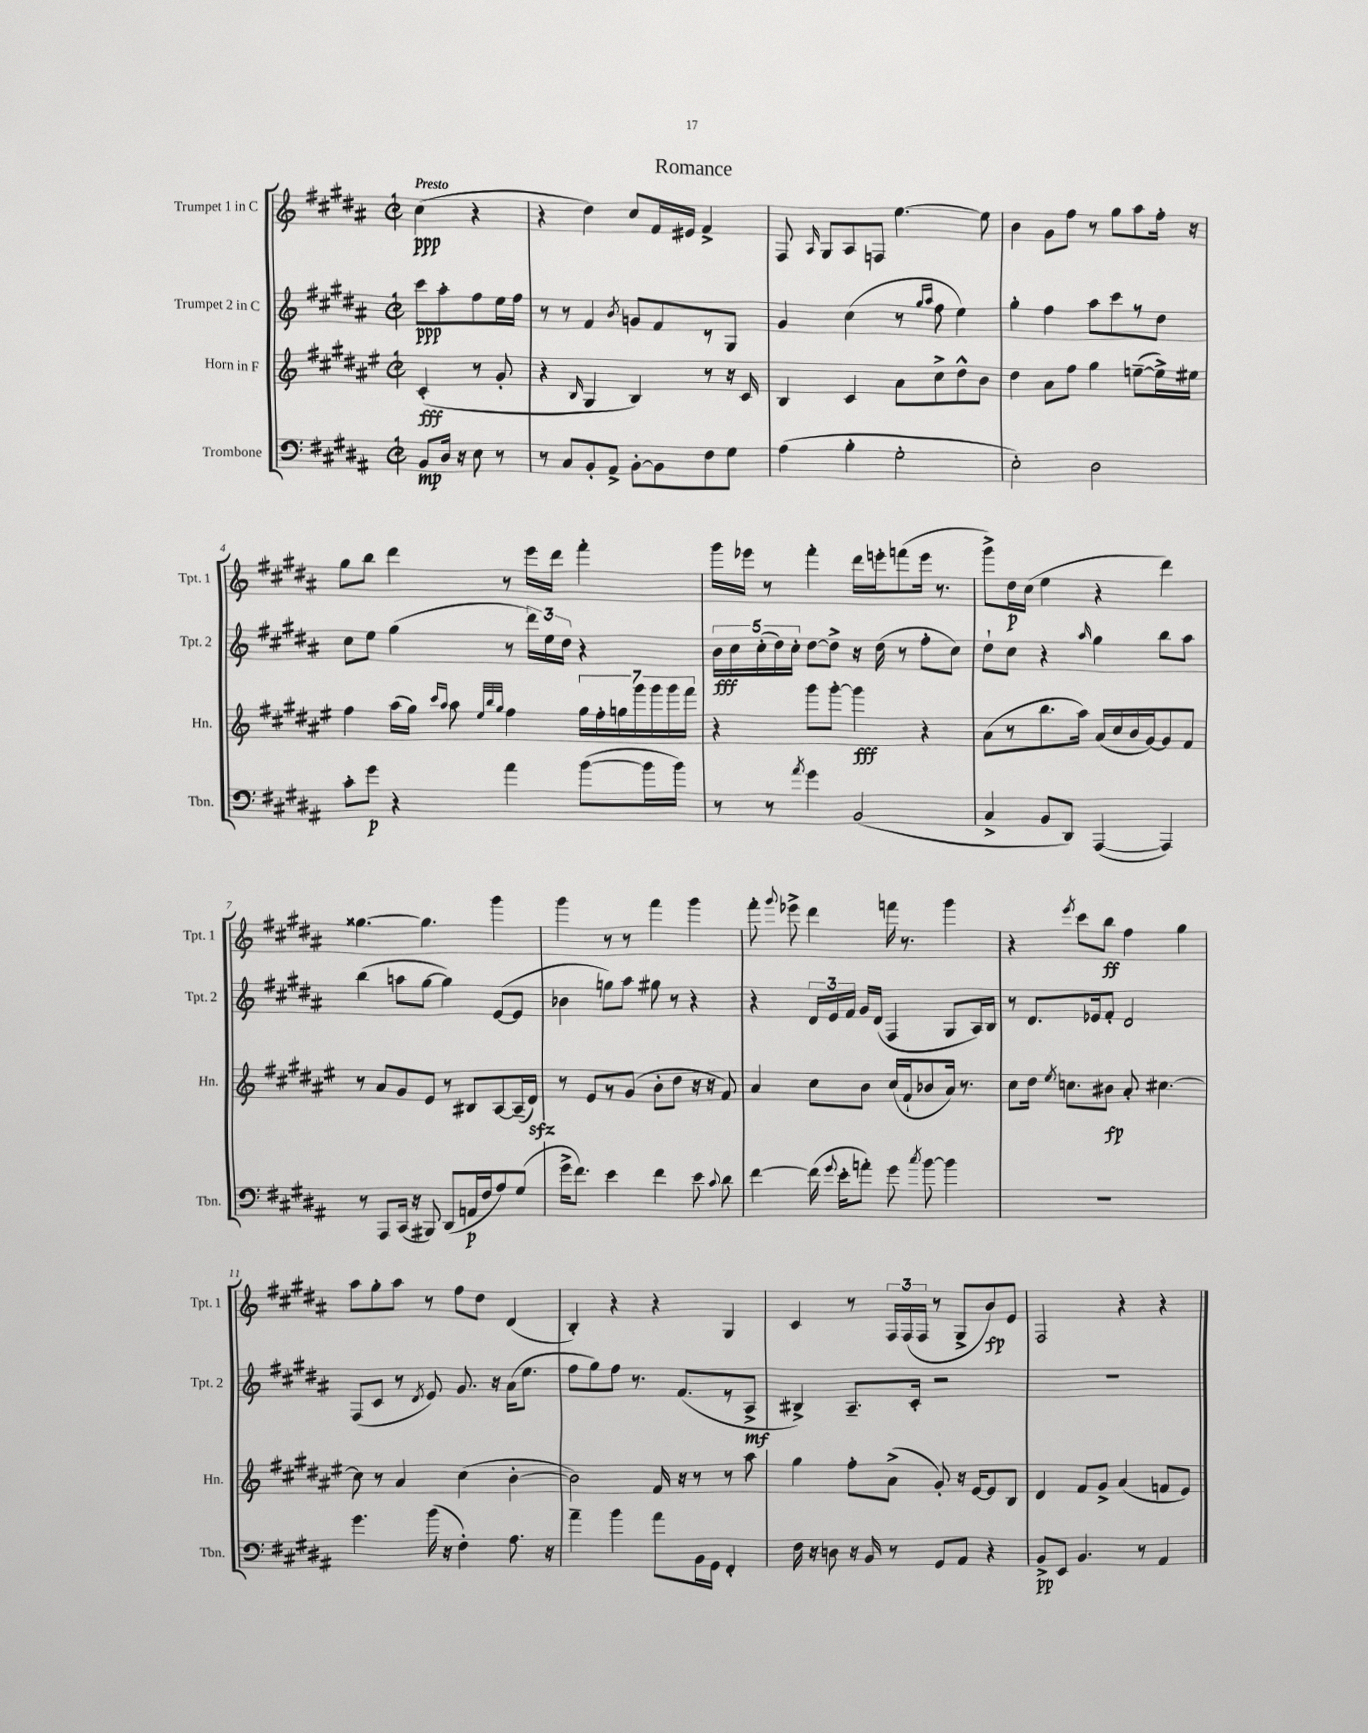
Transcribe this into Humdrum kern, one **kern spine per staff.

**kern	**kern	**kern	**kern
*staff4	*staff3	*staff2	*staff1
*clefF4	*clefG2	*clefG2	*clefG2
*k[f#c#g#d#a#]	*k[f#c#g#d#a#e#]	*k[f#c#g#d#a#]	*k[f#c#g#d#a#]
*M2/2	*M2/2	*M2/2	*M2/2
*met(c|)	*met(c|)	*met(c|)	*met(c|)
8BB	(4c#'	8ccc#	(4cc#
16D#	.	8aa#'	.
16r	.	.	.
8E	8r	8ff#	4r
8r	8g#'	16ee	.
.	.	16ff#	.
=	=	=	=
8r	4r	8r	4r
8C#	.	8r	.
.	16qqB	.	.
8BB'	4G#	4f#	4dd#)
8AA#^	.	.	.
.	.	8qb	.
[8BB'	4B)	8g	8cc#
8BB]	.	8f#	16f#
.	.	.	16e#
8F#	8r	8r	4f#^
8G#	16r	8G#	.
.	16c#	.	.
=	=	=	=
(4A#	4B	4g#	8F#
.	.	.	16qqA#
.	.	.	8G#
4B'	4c#	(4cc#	8A#
.	.	.	8F
2G#'	8a#	8r	[4.ee
.	.	16qqgg#	.
.	.	16qqaa#	.
.	8cc#^	8ff#	.
.	8dd#^^	4ee)	.
.	8b	.	8ee]
=	=	=	=
2E')	4dd#	4gg#'	4b
.	8a#	4ff#	8g#
.	8ff#	.	8ff#
2D#	4gg#	8aa#	8r
.	.	8ccc#	8gg#
.	([8ee~	8r	8aa#
.	16ee^])	8dd#	16ff#'
.	16ee#	.	16r
=	=	=	=
8c#'	4ff#	8cc#	8gg#
8g#	.	8ee	8bb
4r	(16aa#	(4gg#	4ddd#
.	16gg#)	.	.
.	16qqccc#	.	.
.	16qqaa#	.	.
.	8aa#	.	.
.	32qqee#	.	.
.	32qqbb	.	.
.	32qqgg#	.	.
4a#	4ff#	8r	8r
.	.	24ddd#)	16eee
.	.	24ee	.
.	.	.	16ddd#
.	.	24dd#	.
([8b	28gg#	4r	4fff#'
.	28ff#'	.	.
.	28gg	.	.
.	28ggg#	.	.
16b]	.	.	.
.	28ggg#	.	.
.	28ggg#	.	.
16b)	.	.	.
.	28fff#	.	.
=	=	=	=
8r	4r	20b	16ggg#
.	.	20cc#	.
.	.	.	16eee-
.	.	(20cc#'	.
8r	.	.	8r
.	.	20dd#)	.
.	.	20cc#'	.
8qa#	.	.	.
4g#	8ggg#	[8dd#	4fff#'
.	[8ggg#'	8dd#^]	.
(2BB	4ggg#]	16r	16ddd#
.	.	(16dd#	16eee'
.	.	8r	(8fff
.	4r	8ff#'	16eee
.	.	.	8.r
.	.	8cc#)	.
=	=	=	=
4C#^	(8a#	8dd#`	8ggg#^)
.	8r	8cc#	16dd#
.	.	.	(16cc#
8BB	8.bb	4r	4ee
8DD#)	.	.	.
.	16aa#)	.	.
.	.	16qqaa#	.
([4AAA#	(16a#	4gg#	4r
.	16cc#	.	.
.	16b	.	.
.	[16g#)	.	.
4AAA#])	8g#]	8bb	4ddd#)
.	8f#	8aa#	.
=	=	=	=
8r	8r	(4bb	[4.gg##
8AAA#	8a#	.	.
(16CC#	8g#	8aa	.
16r	.	.	.
8BBB#)	8e#	[8gg#	4.gg##]
(8DD#	8r	4gg#])	.
16AA	8B#	.	.
16F#	.	.	.
8A#)	[8A#	([8e	4ggg#
(8G#	(16A#~]	8e]	.
.	16d#)	.	.
=	=	=	=
16g#^	8r	4b-	4ggg#
8.f#)	.	.	.
.	8e#	.	.
4e	8r	8gg)	8r
.	(8g#	8aa#	8r
4f#	8b'	8gg#	4fff#
.	8dd#	8r	.
8e	16r	4r	4ggg#
.	16r	.	.
8qqc#	.	.	.
8d#	8f#)	.	.
=	=	=	=
[4f#	4a#	4r	8fff#'
.	.	.	8qqggg#
.	.	.	8eee-^
(16f#]	8cc#	24d#	4ddd#
.	.	24e	.
8qqg#	.	.	.
16e'	.	.	.
.	.	24f#	.
8a')	8b	16g#	.
.	.	(16d#	.
8g#	(16cc#	4F#	16fff
.	16f#`	.	8.r
8qcc#	.	.	.
[8b	8b-	.	.
4b]	16a#)	8G#	4ggg#
.	8.r	.	.
.	.	16A#)	.
.	.	16B	.
=	=	=	=
1r	8cc#	8r	4r
.	16dd#	8.d#	.
.	8qee#	.	.
.	8.cc	.	.
.	.	.	8qeee
.	.	.	8ccc#
.	.	16e-	.
.	8b#	8f#'	8bb
.	8a#'	2d#	4ff#
.	[4.cc#	.	.
.	.	.	4gg#
=	=	=	=
4.g#	8cc#]	(8F#	8aa#
.	8r	8c#	8gg#'
.	4a#	8r	8aa#
.	.	8qd#	.
(16b	.	8e)	8r
16r	.	.	.
4F#')	(4cc#	8.g#	8ff#
.	.	.	8dd#
.	.	16r	.
8.A#	[4b'	(16a#	(4d#
.	.	8.ee	.
16r	.	.	.
=	=	=	=
4a#~	2b])	8ff#	4B')
.	.	8gg#)	.
4b	.	8ff#	4r
.	.	8.r	.
8a#	16f#	.	4r
.	16r	(8.f#	.
16BB	8r	.	.
16GG#	.	.	.
4FF#'	8r	8r	4G#
.	8aa#	8A#^	.
=	=	=	=
16F#	4gg#	4B#^)	4c#
16r	.	.	.
8D	.	.	.
16r	8ff#'	8.A#~	8r
16BB	.	.	.
8r	(8a#^	.	24F#
.	.	.	(24F#
.	.	16c#'	.
.	.	.	24F#
8GG#	8g#')	2r	8r
8AA#	16r	.	8G#^
.	[16e#	.	.
4r	8e#]	.	8b)
.	8B	.	8e
=	=	=	=
8BB^	4d#	1r	2F#
8EE	.	.	.
4.BB	8f#	.	.
.	8g#^	.	.
.	(4a#	.	4r
8r	.	.	.
4AA#	8f	.	4r
.	8e#)	.	.
==	==	==	==
*-	*-	*-	*-
